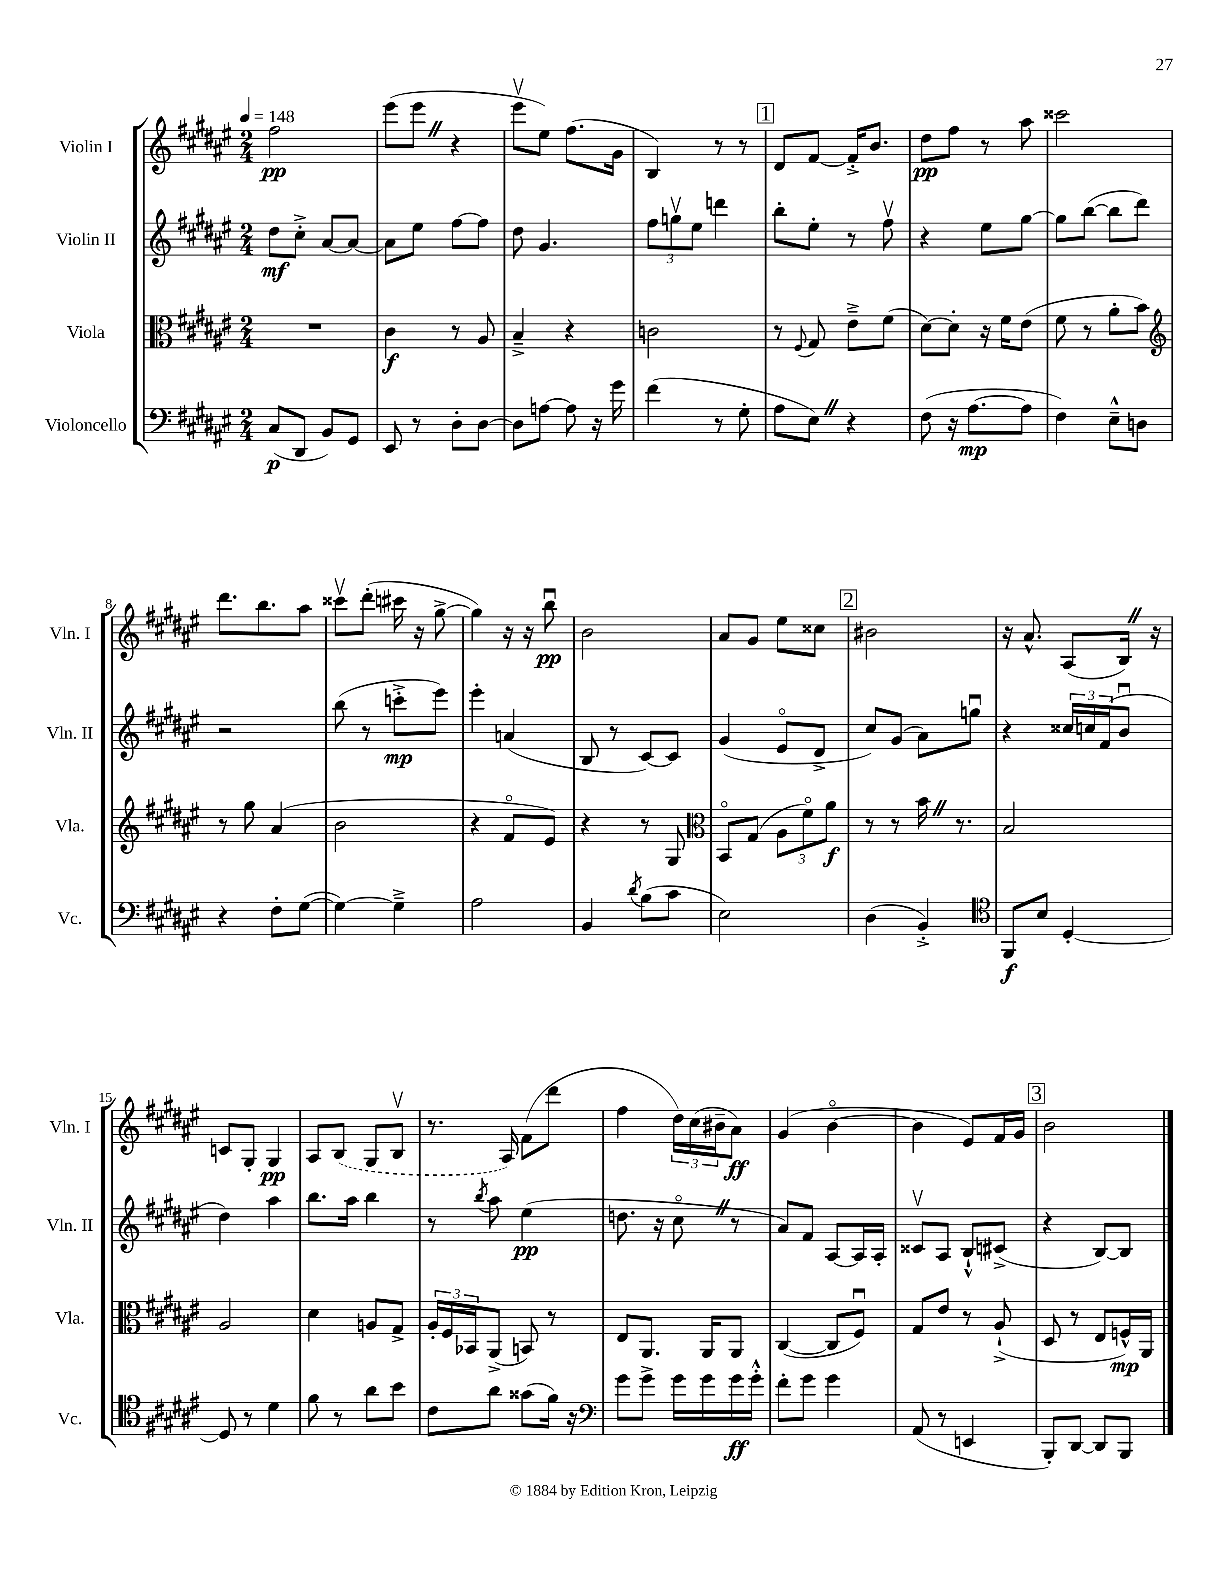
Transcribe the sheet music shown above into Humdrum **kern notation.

**kern	**kern	**kern	**kern
*staff4	*staff3	*staff2	*staff1
*clefF4	*clefC3	*clefG2	*clefG2
*k[f#c#g#d#a#e#]	*k[f#c#g#d#a#e#]	*k[f#c#g#d#a#e#]	*k[f#c#g#d#a#e#]
*M2/4	*M2/4	*M2/4	*M2/4
*MM148	*MM148	*MM148	*MM148
(8C#/L	2r	8dd#\L	2ff#\
8DD#/J	.	8cc#'^\J	.
8BB/L)	.	[8a#/L	.
8GG#/J	.	8a#/_J	.
=	=	=	=
8EE#/	4c#\	8a#\]L	(8eee#\L
8r	.	8ee#\J	8eee#\J
8D#'\L	8r	[8ff#\L	4r
[8D#\J	8A#/	8ff#\]J	.
=	=	=	=
8D#\]L	4B~^/	8dd#\	8eee#v\L
[8A\J	.	4.g#/	8ee#\J)
8A\]	4r	.	(8.ff#\L
16r	.	.	.
16g#\	.	.	16g#\Jk
=	=	=	=
(4f#\	2c\	12ff#\L	4B/)
.	.	12ggv\	.
.	.	12ee#\J	.
8r	.	4ddd\	8r
8G#'\	.	.	8r
=	=	=	=
8A#\L	8r	8bb'\L	8d#/L
.	8qqF#/	.	.
8E#\J)	8G#/	8ee#'\J	[8f#/J
4r	8e#~^\L	8r	16f#'^/]LK
.	.	.	8.b/J
.	(8f#\J	8ff#v\	.
=	=	=	=
(8F#\	[8d#\L)	4r	8dd#\L
16r	8d#'\]J	.	8ff#\J
[8.A#\L	.	.	.
.	16r	8ee#\L	8r
.	16f#\LK	.	.
8A#\]J	(8e#\J	[8gg#\J	8aa#\
=	=	=	=
4F#\)	8f#\	8gg#\]L	2ccc##\
.	8r	([8bb\J	.
8E#~^^\L	8a#'\L	8bb\]L	.
8D\J	8b\J)	8ddd#\J)	.
=	=	=	=
*	*clefG2	*	*
4r	8r	2r	8.ddd#\L
.	8gg#\	.	.
.	.	.	8.bb\
8F#'\L	(4a#/	.	.
([8G#\J	.	.	8aa#\J
=	=	=	=
4G#\_)	2b\	(8bb\	8ccc##v\L
.	.	8r	(8ddd#'\J
4G#~^\]	.	8ccc'^\L	16ccc#\
.	.	.	16r
.	.	8eee#\J)	[8gg#^\
=	=	=	=
2A#\	4r	4eee#'\	4gg#\])
.	8f#o/L	(4a/	16r
.	.	.	16r
.	8e#/J)	.	8bbu\
=	=	=	=
4BB/	4r	8B/	2b\
.	.	8r	.
8qd#/	.	.	.
(8B\L	8r	[8c#/L)	.
8c#\J	8G#/	8c#/]J	.
=	=	=	=
*	*clefC3	*	*
2E#\)	8BBo/L	(4g#/	8a#/L
.	(8G#/J	.	8g#/J
.	12A#\L	8e#o/L	8ee#\L
.	12f#o\)	.	.
.	.	8d#^/J	8cc##\J
.	12a#\J	.	.
=	=	=	=
(4D#\	8r	8cc#/L)	2b#\
.	8r	(8g#/J	.
4BB'^/)	16b\	8a#\L)	.
.	8.r	.	.
.	.	8ggu\J	.
=	=	=	=
*clefC4	*	*	*
8FF#/L	2B/	4r	16r
.	.	.	8.a#^^/
8B/J	.	.	.
[4D#'/	.	24cc##/LL	(8A#/L
.	.	24cc/	.
.	.	(24f#/J	.
.	.	8bu/J	16B/Jk)
.	.	.	16r
=	=	=	=
8D#/]	2A#/	4dd#\)	8c/L
8r	.	.	8G#'/J
4d#\	.	4aa#\	4G#/
=	=	=	=
8f#\	4d#\	8.bb\L	8A#/L
8r	.	.	(8B/J
.	.	16aa#\Jk	.
8a#\L	8A/L	4bb\	8G#/L
8b\J	8G#^/J	.	8Bv/J
=	=	=	=
8c#\L	24A#'/LL	8r	8.r
.	24F#/	.	.
.	24BB-/J	.	.
.	.	8qbb/	.
8a#\J	(8AA#^/J	8aa#\	.
.	.	.	16A#/)
(8g##\L	8BB/)	(4ee#\	(8f#\L
16f#\Jk)	8r	.	8ddd#\J
16r	.	.	.
=	=	=	=
*clefF4	*	*	*
8g#\L	8E#/L	8.dd\	4ff#\
8g#^\J	8.AA#/J	.	.
.	.	16r	.
16g#\LL	.	8cc#o\	24dd#\LL)
.	.	.	(24cc#\
16g#\	16AA#/LK	.	.
.	.	.	24b#~\J
16g#\	8AA#/J	8r	8a#\J)
16g#'^^\JJ	.	.	.
=	=	=	=
8f#'\L	([4C#/	8a#/L)	(4g#/
8g#\J	.	8f#/J	.
4g#\	8C#/]L	[8A#/L	[4bo\
.	8F#u/J)	16A#/]L	.
.	.	16A#'/JJ	.
=	=	=	=
(8AA#/	8G#/L	8c##v/L	4b\]
8r	8e#/J	8A#/J	.
4EE/	8r	8B`^^/L	8e#/L)
.	(8A#`^/	(8c#^/J	16f#/L
.	.	.	16g#/JJ
=	=	=	=
8BBB'/L)	8D#/	4r	2b\
[8DD#/J	8r	.	.
8DD#/]L	8E#/L	[8B/L)	.
8BBB/J	16F^^/L)	8B/]J	.
.	16AA#/JJ	.	.
==	==	==	==
*-	*-	*-	*-
